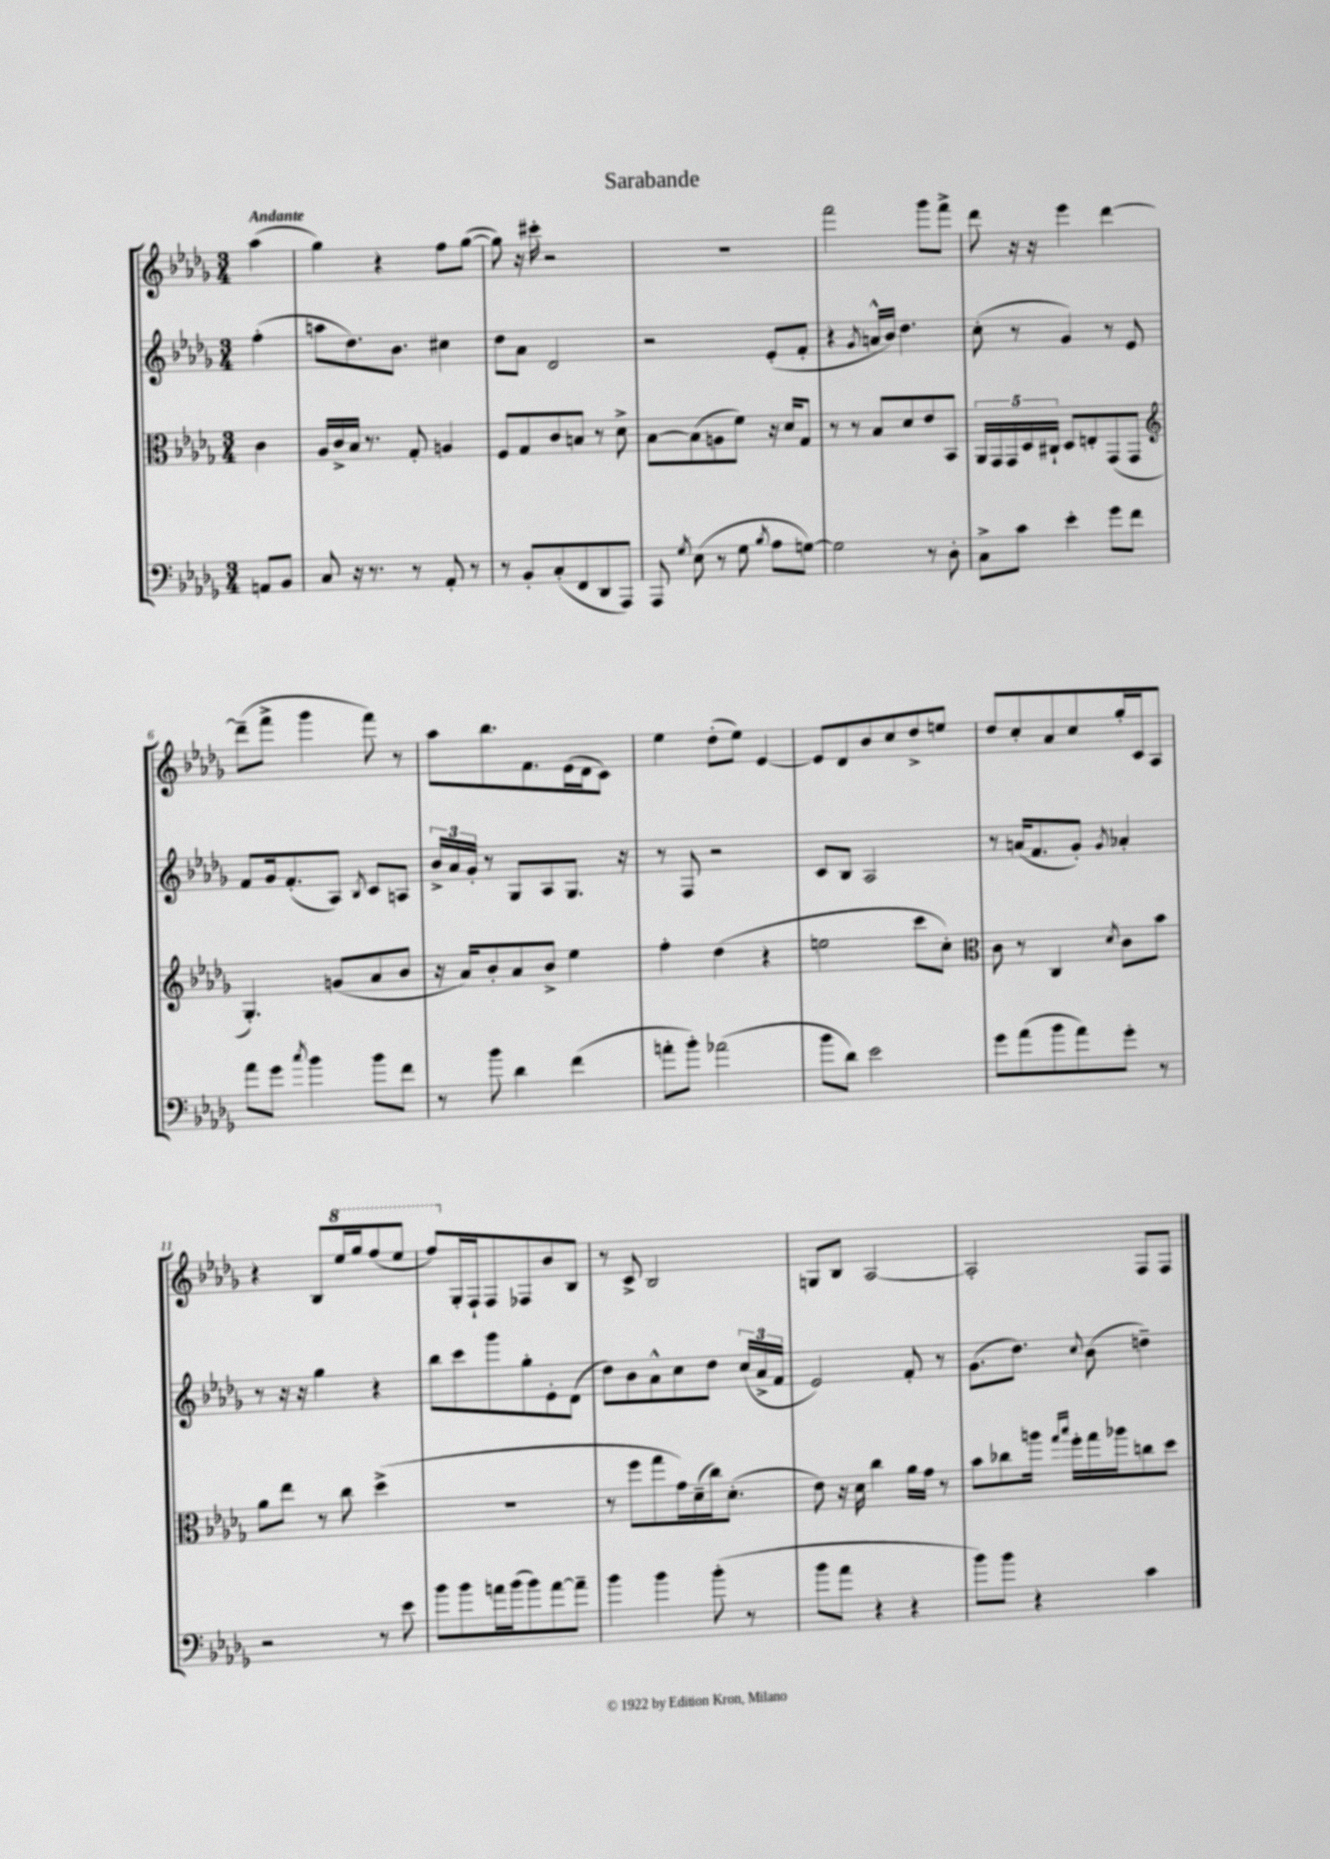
\header { title = "Sarabande" }
<<
\new StaffGroup <<
\new Staff = "s0" {
    \clef treble \key des \major \numericTimeSignature \time 3/4 \partial 4 \tempo "Andante"
    \autoBeamOff aes''4( |
    ges''4) r4 f''8[ ges''8]~( |
    ges''8) r16 cis'''16-. r2 |
    R2. |
    f'''2 ges'''8[ f'''8]-> |
    des'''8 r16 r16 ees'''4 des'''4~ |
    des'''8[--( f'''8]-> ges'''4 f'''8) r8 |
    aes''8[ bes''8. f'8. ees'16( des'16 c'8]) |
    ees''4 des''8[-.( ees''8]) ees'4~ |
    ees'8[ des'8 bes'8 c''8 des''8-> e''8] |
    des''8[ c''8-. aes'8 c''8 ges''16-. c'16 aes8] |
    r4 bes8[ \ottava #1 ees'''16 ges'''16 f'''8( ees'''8] |
    f'''8[) \ottava #0 ges16-. f16-! f8 fes8 bes'8 bes8] |
    r8 c'8-> bes2 |
    g8[ bes8] aes2~ |
    aes2-. f8[ f8] \bar "|." |
}
\new Staff = "s1" {
    \clef treble \key des \major \numericTimeSignature \time 3/4 \partial 4
    \autoBeamOff f''4-.( |
    a''8[ des''8.) bes'8.] cis''4 |
    des''8[ aes'8] des'2 |
    r2 ees'8[-.( f'8]-. |
    r4 \acciaccatura { ges'8 } a'16[-^ bes'16]) des''4. |
    c''8-.( r8 ges'4) r8 ees'8 |
    f'8[ ges'16 f'8.-.( aes8]) \acciaccatura { bes8 } c'8[ a8] |
    \tuplet 3/2 { bes'16[-> aes'16 ges'16]-. } r8 ges8[ aes8 ges8.] r16 |
    r8 f8 r2 |
    c'8[ bes8] aes2 |
    r8 a'16[( f'8. ges'8]-.) \acciaccatura { ges'8 } aes'4-. |
    r8 r16 r16 ges''4 r4 |
    bes''8[ c'''8 ges'''8 ges''8-. ees'8-. des'8]( |
    des''8[) bes'8 aes'8-^ c''8 des''8] \tuplet 3/2 { c''16[( aes'16-> f'16] } |
    ees'2) f'8-. r8 |
    ges'8.[( des''8.]) \appoggiatura { c''8 } bes'8( d''4--) \bar "|." |
}
\new Staff = "s2" {
    \clef alto \key des \major \numericTimeSignature \time 3/4 \partial 4
    \autoBeamOff c'4 |
    aes16[ c'16-> bes16] r8. ges8-. a4 |
    f8[ ges8 c'8 b8] r8 des'8-> |
    bes8[~ bes8( a8 f'8]) r16 des'16[ ges8] |
    r8 r8 bes8[ des'8 ees'8 bes,8] |
    \tuplet 5/4 { aes,16[ ges,16 ges,16 des16 cis16]-! } des8[ e8-. ges,8( ges,8] |
    \clef treble ges4.-.) g'8[( aes'8 bes'8] |
    r16 aes'16[) bes'8-. aes'8 bes'8]-> ees''4 |
    f''4-. des''4( r4 |
    e''2 c'''8[ c''8]-.) |
    \clef alto c'8 r8 c4 \acciaccatura { des'8 } c'8[ bes'8] |
    aes'8[ ees''8] r8 c''8 des''4->( |
    R2. |
    r8 f''8[ ges''8 ges'16) des'16--( c''16) des'8.]-.( |
    ees'8) r16 des'16 c''4 aes'16[ ges'16] r8 |
    bes'8[ ces''8 a''16] \grace { ges''16[ bes''16] } f''16[-. ges''16 aes''16 c''8 des''8] \bar "|." |
}
\new Staff = "s3" {
    \clef bass \key des \major \numericTimeSignature \time 3/4 \partial 4
    \autoBeamOff a,8[ bes,8] |
    c8 r16 r8. r8 aes,8-. r8 |
    r8 bes,8[-. c8-.( f,8 des,8 aes,,8]) |
    aes,,8 \acciaccatura { ges8 } ees8( r8 ges8 \acciaccatura { bes8 } aes8[ g8]~) |
    g2 r8 des8-. |
    c8[-> c'8] ees'4-. ges'8[ f'8] |
    aes'8[ ges'8] \acciaccatura { c''8 } bes'4 bes'8[ f'8] |
    r8 bes'8 des'4 f'4( |
    a'8[-. bes'8]-.) aes'2( |
    bes'8[ des'8]) ees'2 |
    ges'8[ aes'8( bes'8 aes'8) ges'8]-. r8 |
    r2 r8 ees'8 |
    bes'8[ bes'8 a'16 bes'16( bes'8) a'8~ a'8]-- |
    bes'4 bes'4 bes'8-.( r8 |
    bes'8[ aes'8] r4 r4 |
    bes'8[) bes'8] r4 c'4 \bar "|." |
}
>>
>>
